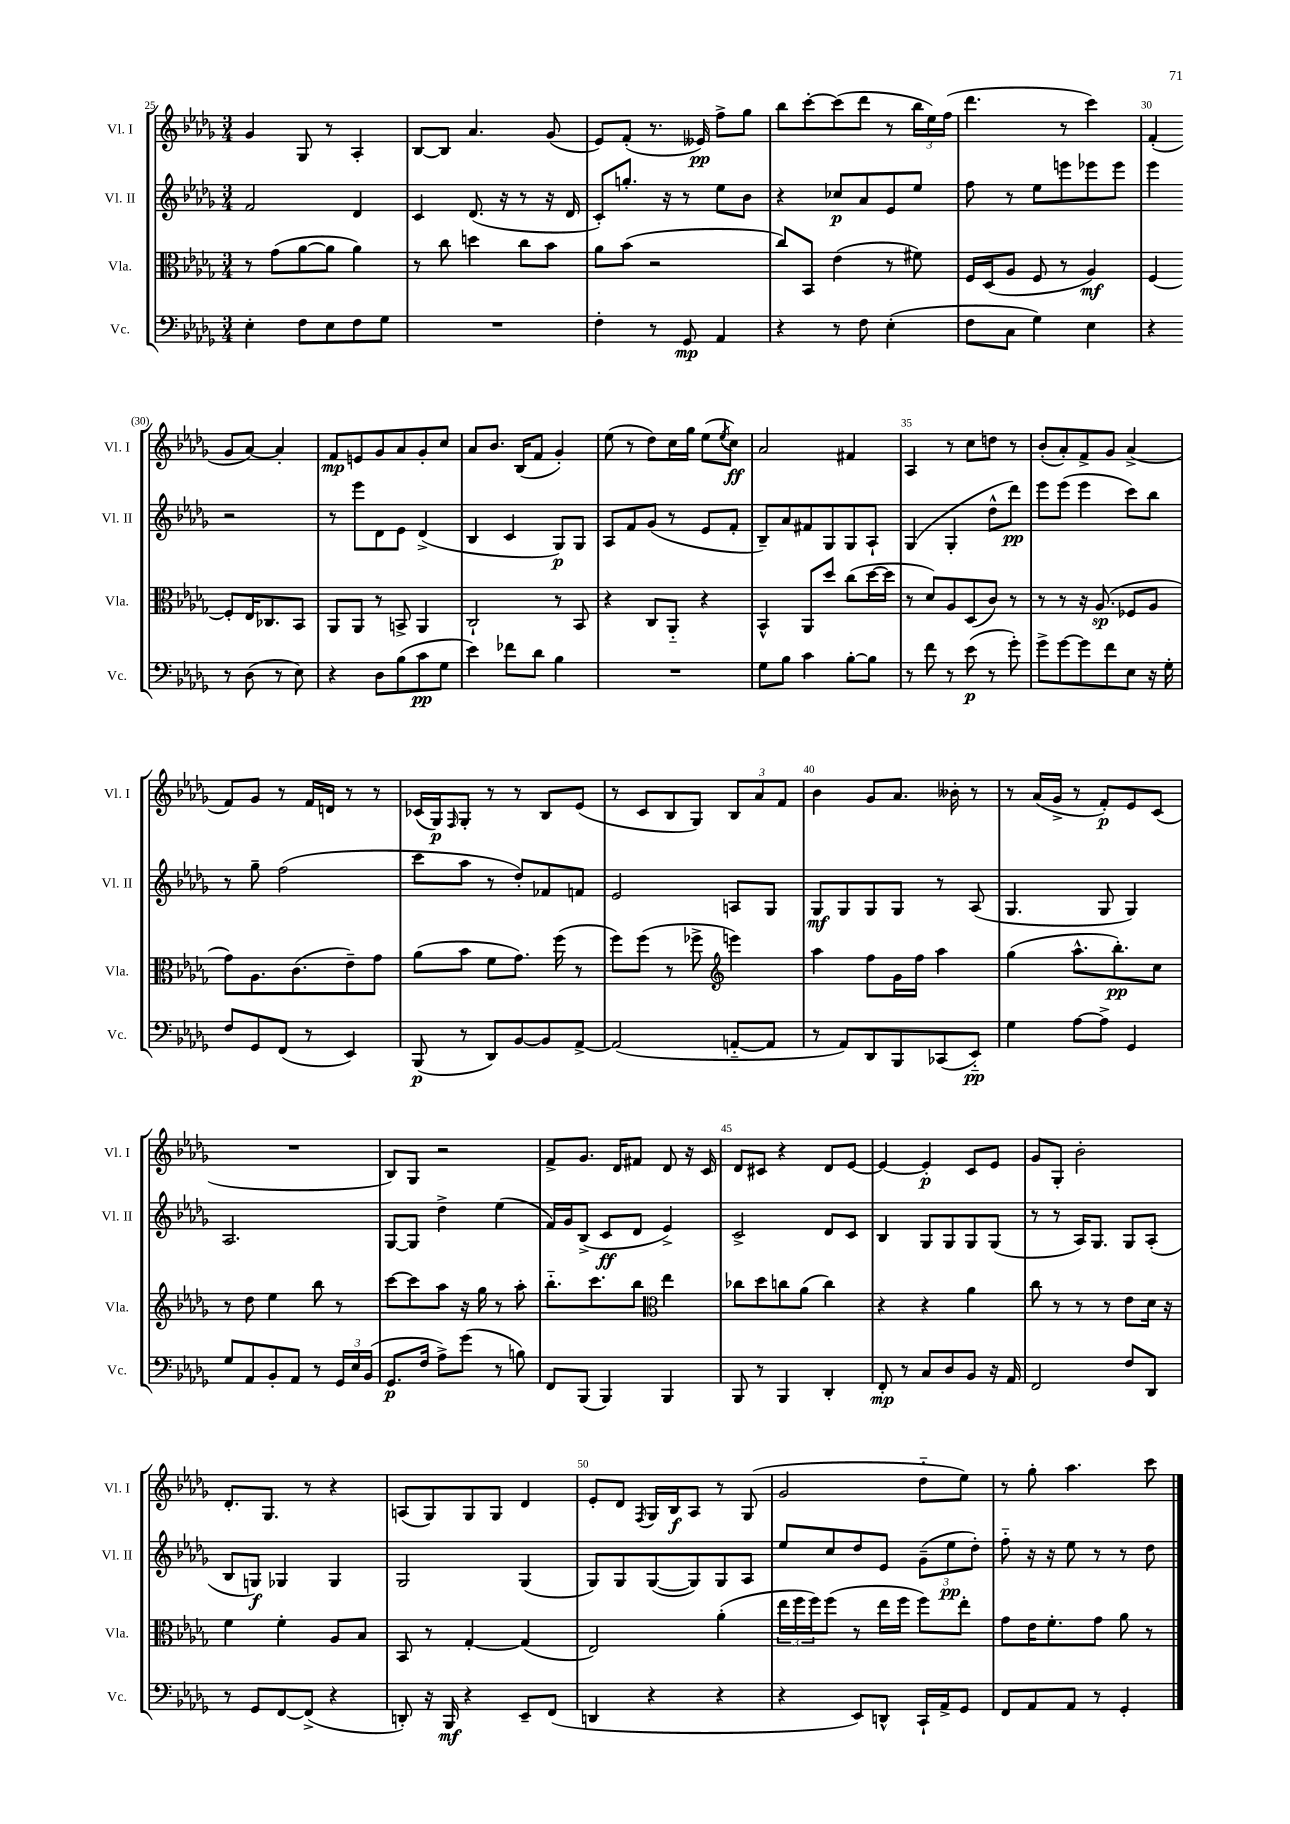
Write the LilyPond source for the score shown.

<<
\new StaffGroup <<
\new Staff = "s0" \with { instrumentName = "Vl. I" shortInstrumentName = "Vl. I" } {
    \clef treble \key des \major \numericTimeSignature \time 3/4
    ges'4 ges8 r8 aes4-. |
    bes8~ bes8 aes'4. ges'8( |
    ees'8) f'8-.( r8. eeses'16\pp) f''8-> ges''8 |
    bes''8 c'''8~-. c'''8( des'''8 r8 \tuplet 3/2 { bes''16 ees''16) f''16( } |
    des'''4. r8 c'''4) |
    f'4-.( ges'8 aes'8~) aes'4-. |
    f'8\mp e'8 ges'8 aes'8 ges'8-. c''8 |
    aes'8 bes'8. bes16( f'8 ges'4-.) |
    ees''8( r8 des''8) c''16 ges''16 ees''8( \acciaccatura { ees''8 } c''8\ff) |
    aes'2 fis'4 |
    aes4 r8 c''8 d''8 r8 |
    bes'8-.( aes'8-.) f'8-> ges'8 aes'4->( |
    f'8) ges'8 r8 f'16 d'16 r8 r8 |
    ces'16( ges16\p) \grace { f16 } ges8-. r8 r8 bes8 ees'8( |
    r8 c'8 bes8 ges8) \tuplet 3/2 { bes8 aes'8 f'8 } |
    bes'4 ges'8 aes'8. beses'16-. r8 |
    r8 aes'16( ges'16-> r8 f'8-.\p) ees'8 c'8( |
    R2. |
    bes8) ges8 r2 |
    f'8-> ges'8. des'16 fis'8 des'8 r16 c'16 |
    des'8 cis'8 r4 des'8 ees'8~ |
    ees'4~ ees'4-.\p c'8 ees'8 |
    ges'8 ges8-. bes'2-. |
    des'8.-. ges8. r8 r4 |
    a8( ges8) ges8 ges8 des'4 |
    ees'8-. des'8 \acciaccatura { f8 } ges16 bes16\f aes8 r8 ges8( |
    ges'2 des''8-_ ees''8) |
    r8 ges''8-. aes''4. c'''8 \bar "|." |
}
\new Staff = "s1" \with { instrumentName = "Vl. II" shortInstrumentName = "Vl. II" } {
    \clef treble \key des \major \numericTimeSignature \time 3/4
    f'2 des'4 |
    c'4 des'8.( r16 r8 r16 des'16 |
    c'8-.) g''8.-. r16 r8 ees''8 bes'8 |
    r4 ces''8\p aes'8 ees'8 ees''8 |
    f''8 r8 ees''8 e'''8 ees'''8 ees'''8 |
    ees'''4 r2 |
    r8 ees'''8 des'8 ees'8 des'4->( |
    bes4 c'4 ges8\p) ges8 |
    aes8 f'8 ges'8( r8 ees'8 f'8-. |
    bes8--) aes'8 fis'8 ges8 ges8 aes8-! |
    ges4( ges4-. des''8-^ des'''8\pp) |
    ees'''8 ees'''8( ees'''4 c'''8) bes''8 |
    r8 ges''8-- f''2( |
    c'''8 aes''8 r8 des''8-.) fes'8 f'8 |
    ees'2 a8 ges8 |
    ges8\mf ges8 ges8 ges8 r8 aes8( |
    ges4. ges8 ges4) |
    aes2. |
    ges8~ ges8 des''4-> ees''4( |
    f'16) ges'16 bes8->( c'8\ff des'8 ees'4->) |
    c'2-> des'8 c'8 |
    bes4 ges8 ges8 ges8 ges8( |
    r8 r8 aes16) ges8. ges8 aes8-.( |
    bes8 g8\f) ges4 ges4 |
    ges2 ges4( |
    ges8) ges8 ges8~( ges8) ges8 aes8 |
    ees''8 c''8 des''8 ees'8 \tuplet 3/2 { ges'8--( ees''8\pp des''8-.) } |
    f''8-_ r16 r16 ees''8 r8 r8 des''8 \bar "|." |
}
\new Staff = "s2" \with { instrumentName = "Vla." shortInstrumentName = "Vla." } {
    \clef alto \key des \major \numericTimeSignature \time 3/4
    r8 ges'8( aes'8~ aes'8 aes'4) |
    r8 c''8 d''4 c''8 bes'8 |
    aes'8 bes'8( r2 |
    c''8) bes,8 ees'4( r8 fis'8) |
    f16 des16( aes8 f8 r8 aes4\mf) |
    f4~ f8-. ees16 ces8. bes,8 |
    aes,8 aes,8 r8 b,8-> aes,4 |
    c2-! r8 bes,8 |
    r4 c8 aes,8-_ r4 |
    bes,4-^ aes,8 des''8 c''8( des''16~ des''16 |
    r8 des'8) aes8 des8( c'8) r8 |
    r8 r8 r16 aes8.\sp( fes8 aes8 |
    ges'8) aes8. c'8.( ees'8--) ges'8 |
    aes'8( bes'8 f'8 ges'8.) f''16( r8 |
    f''8) f''8( r8 fes''8-> \clef treble e'''4) |
    aes''4 f''8 ges'16 f''16 aes''4 |
    ges''4( aes''8.-^ bes''8.-.\pp) c''8 |
    r8 des''8 ees''4 bes''8 r8 |
    c'''8~ c'''8 aes''8 r16 ges''16 r8 aes''8-. |
    bes''8.-_ c'''8. bes''8 \clef alto ees''4 |
    ces''8 des''8 c''8 aes'8( c''4) |
    r4 r4 aes'4 |
    c''8 r8 r8 r8 ees'8 des'16 r16 |
    f'4 f'4-. aes8 bes8 |
    bes,8 r8 ges4~-. ges4( |
    ees2) aes'4-.( |
    \tuplet 3/2 { ees''16 f''16 f''16) } f''8( r8 ees''16 f''16 f''8) ees''8-. |
    ges'8 ees'16 f'8.-. ges'8 aes'8 r8 \bar "|." |
}
\new Staff = "s3" \with { instrumentName = "Vc." shortInstrumentName = "Vc." } {
    \clef bass \key des \major \numericTimeSignature \time 3/4
    ees4-. f8 ees8 f8 ges8 |
    R2. |
    f4-. r8 ges,8\mp aes,4 |
    r4 r8 f8 ees4-.( |
    f8 c8 ges4) ees4 |
    r4 r8 des8( r8 ees8) |
    r4 des8 bes8( c'8\pp ges8 |
    ees'4) fes'8 des'8 bes4 |
    R2. |
    ges8 bes8 c'4 bes8~-. bes8 |
    r8 f'8 r8 ees'8\p( r8 ges'8-.) |
    ges'8-> ges'8~ ges'8 f'8 ees8 r16 ges16-. |
    f8 ges,8 f,8( r8 ees,4) |
    bes,,8\p( r8 des,8) bes,8~ bes,8 aes,8~-> |
    aes,2( a,8~-_ a,8 |
    r8 aes,8) des,8 bes,,8 ces,8( ees,8-_\pp) |
    ges4 aes8~ aes8-> ges,4 |
    ges8 aes,8 bes,8-. aes,8 r8 \tuplet 3/2 { ges,16 ees16 bes,16( } |
    ges,8.\p f16 aes8->) ges'8( r8 b8) |
    f,8 bes,,8( bes,,4) bes,,4 |
    bes,,8 r8 bes,,4 des,4-. |
    f,8-.\mp r8 c8 des8 bes,8 r16 aes,16 |
    f,2 f8 des,8 |
    r8 ges,8 f,8~ f,8->( r4 |
    d,8-.) r16 bes,,16\mf r4 ees,8-- f,8( |
    d,4 r4 r4 |
    r4 ees,8) d,8-^ c,16-! aes,16-> ges,8 |
    f,8 aes,8 aes,8 r8 ges,4-. \bar "|." |
}
>>
>>
\layout { \context { \Score currentBarNumber = #25 \override BarNumber.break-visibility = ##(#f #t #t) barNumberVisibility = #(every-nth-bar-number-visible 5) } }
